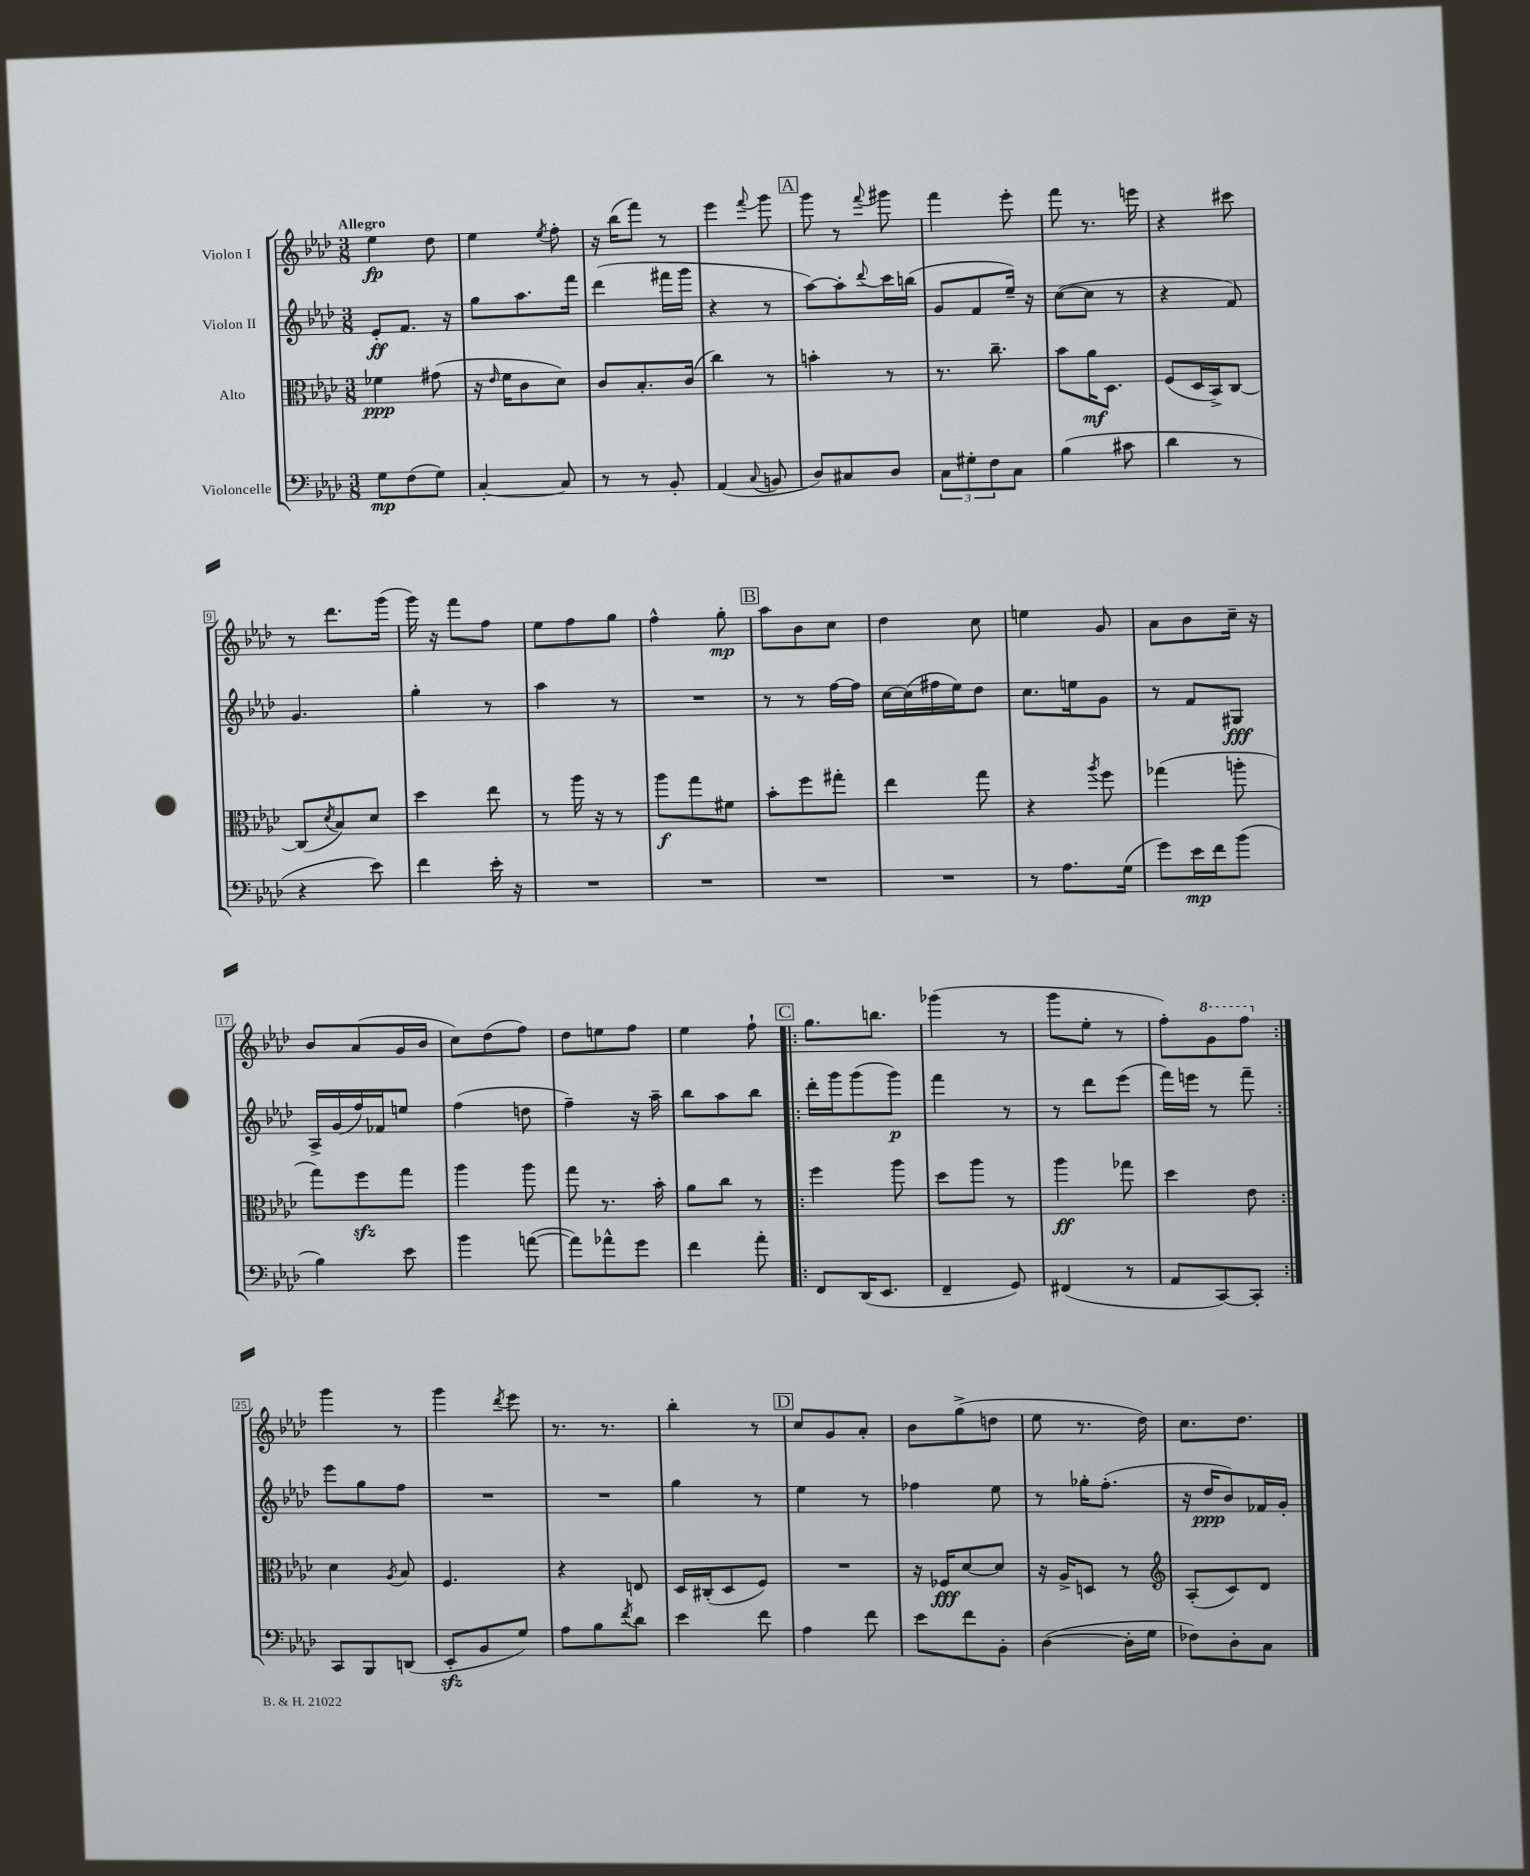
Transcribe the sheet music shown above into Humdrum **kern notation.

**kern	**kern	**kern	**kern
*staff4	*staff3	*staff2	*staff1
*clefF4	*clefC3	*clefG2	*clefG2
*k[b-e-a-d-]	*k[b-e-a-d-]	*k[b-e-a-d-]	*k[b-e-a-d-]
*M3/8	*M3/8	*M3/8	*M3/8
8G	4f-	8e-'	4ee-
(8F	.	8.f	.
8G)	(8g#	.	8dd-
.	.	16r	.
=	=	=	=
[4C'	16r	8gg	4ee-
.	16qqe-	.	.
.	16f	.	.
.	8c	8.aa-	.
.	.	.	8qee-
8C]	8d-)	.	8ff'
.	.	16fff	.
=	=	=	=
8r	8c	(4ddd-	16r
.	.	.	(16bb-
8r	8.B-'	.	8fff)
8BB-'	.	16fff#	8r
.	(16c	16ggg	.
=	=	=	=
(4AA-	4cc)	4r	4eee-
8qqC	.	.	8qqfff
8BB	8r	8r	8ggg
=	=	=	=
8D-)	4b'	[8aa-)	8ggg
8C#	.	8aa-']	8r
.	.	8qqddd-	8qqfff
8D-	8r	16ccc	8ggg#
.	.	(16bb	.
=	=	=	=
12C	8.r	8g	4fff
12G#'	.	.	.
.	.	8f	.
12F	.	.	.
.	8.cc~	.	.
8C	.	16ee-~)	8eee-'
.	.	16r	.
=	=	=	=
(4B-	8b-	([8cc	8fff
.	16a-	8cc]	8.r
.	8.D-	.	.
8c#	.	8r	.
.	.	.	16eee
=	=	=	=
4d-	(8F	4r	4r
.	16D-	.	.
.	16BB-^)	.	.
8r	[8C	8f)	8ccc#
=	=	=	=
4r	(8C]	4.g	8r
.	8qd-	.	.
.	8B-)	.	8.ddd-
8e-)	8d-	.	.
.	.	.	(16ggg
=	=	=	=
4f	4dd-	4gg'	16ggg)
.	.	.	16r
.	.	.	8fff
16e-'	8ee-	8r	8ff
16r	.	.	.
=	=	=	=
4.r	8r	4aa-	8ee-
.	16aa-	.	8ff
.	16r	.	.
.	8r	8r	8gg
=	=	=	=
4.r	8aa-	4.r	4ff^^
.	8gg	.	.
.	8f#	.	8gg'
=	=	=	=
4.r	8b-'	8r	8aa-
.	8ff	8r	8b-
.	8gg#'	[16ff	8cc
.	.	16ff]	.
=	=	=	=
4.r	4ee-	[16cc	4dd-
.	.	(16cc]	.
.	.	16ff#	.
.	.	16ee-)	.
.	8gg	8dd-	8cc
=	=	=	=
8r	4r	8.cc	4ee
8.A-	.	.	.
.	.	16ee	.
.	8qaa-	.	.
.	8ff	8g	8g
(16G	.	.	.
=	=	=	=
8g)	(4gg-	8r	8a-
16e-	.	8f	8b-
16f	.	.	.
(8b-	8aa'	8G#	16cc~
.	.	.	16r
=	=	=	=
4B-)	8gg)	16A-^	8b-
.	.	(16g	.
.	8ff	16ff)	(8a-
.	.	16f-	.
8e-	8gg	8ee	16g
.	.	.	16b-
=	=	=	=
4b-	4aa-	(4ff	8cc)
.	.	.	(8dd-
([8a	8aa-	8dd	8ff)
=	=	=	=
8a])	8gg	4ff~)	8dd-
8a-^^	8.r	.	8ee
8g	.	16r	8ff
.	16b-'	16aa-~	.
=	=	=	=
4f	8a-	8bb-	4ee-
.	8cc	8aa-	.
8a-'	8r	8bb-	8ff`
=!|:	=!|:	=!|:	=!|:
8FF	4ff	16ddd-'	8.gg
.	.	16ggg	.
(16DD-	.	(8ggg	.
8.EE-	.	.	8.bb
.	8aa-	8ggg)	.
=	=	=	=
4FF~	8dd-	4fff	(4ggg-
.	8aa-	.	.
8GG)	8r	8r	8r
=	=	=	=
(4FF#	4aa-	8r	8ggg
.	.	8ddd-	8ee-'
8r	8gg-	(8eee-	8r
=	=	=	=
8AA-	4dd-	16fff)	8ff')
.	.	16eee	.
[8CC)	.	8r	8gg
8CC']	8e-	8fff~	8fff
=:|!	=:|!	=:|!	=:|!
8CC	4d-	8eee-	4ggg
8BBB-	.	8gg	.
.	8qA-	.	.
(8DD	8B-	8ff	8r
=	=	=	=
8EE-'	4.F	4.r	4ggg
8BB-	.	.	.
.	.	.	8qddd-
8G)	.	.	8eee-
=	=	=	=
8A-	4r	4.r	8.r
8B-	.	.	.
.	.	.	8.r
8qf	.	.	.
8d-	8E	.	.
=	=	=	=
4e-	16D-	4gg	4bb-'
.	(16C#'	.	.
.	8D-	.	.
8f	8F)	8r	8r
=	=	=	=
4A-	4.r	4ee-	8cc
.	.	.	8g
8f	.	8r	8a-'
=	=	=	=
8e-	16r	4ff-	8b-
.	16F-	.	.
8f	[8d-	.	(8gg^
8BB-'	8d-]	8ee-	8dd
=	=	=	=
([4D-	16r	8r	8ee-
.	16A-^	.	.
.	8D	16gg-'	8.r
.	.	(8.ff'	.
16D-']	8r	.	.
16G	.	.	16dd-)
=	=	=	=
*	*clefG2	*	*
8F-)	(8A-'	16r	8.cc
.	.	16dd-	.
8D-'	8c)	8b-)	.
.	.	.	8.dd-
8C	8d-	16f-	.
.	.	16g'	.
==	==	==	==
*-	*-	*-	*-
